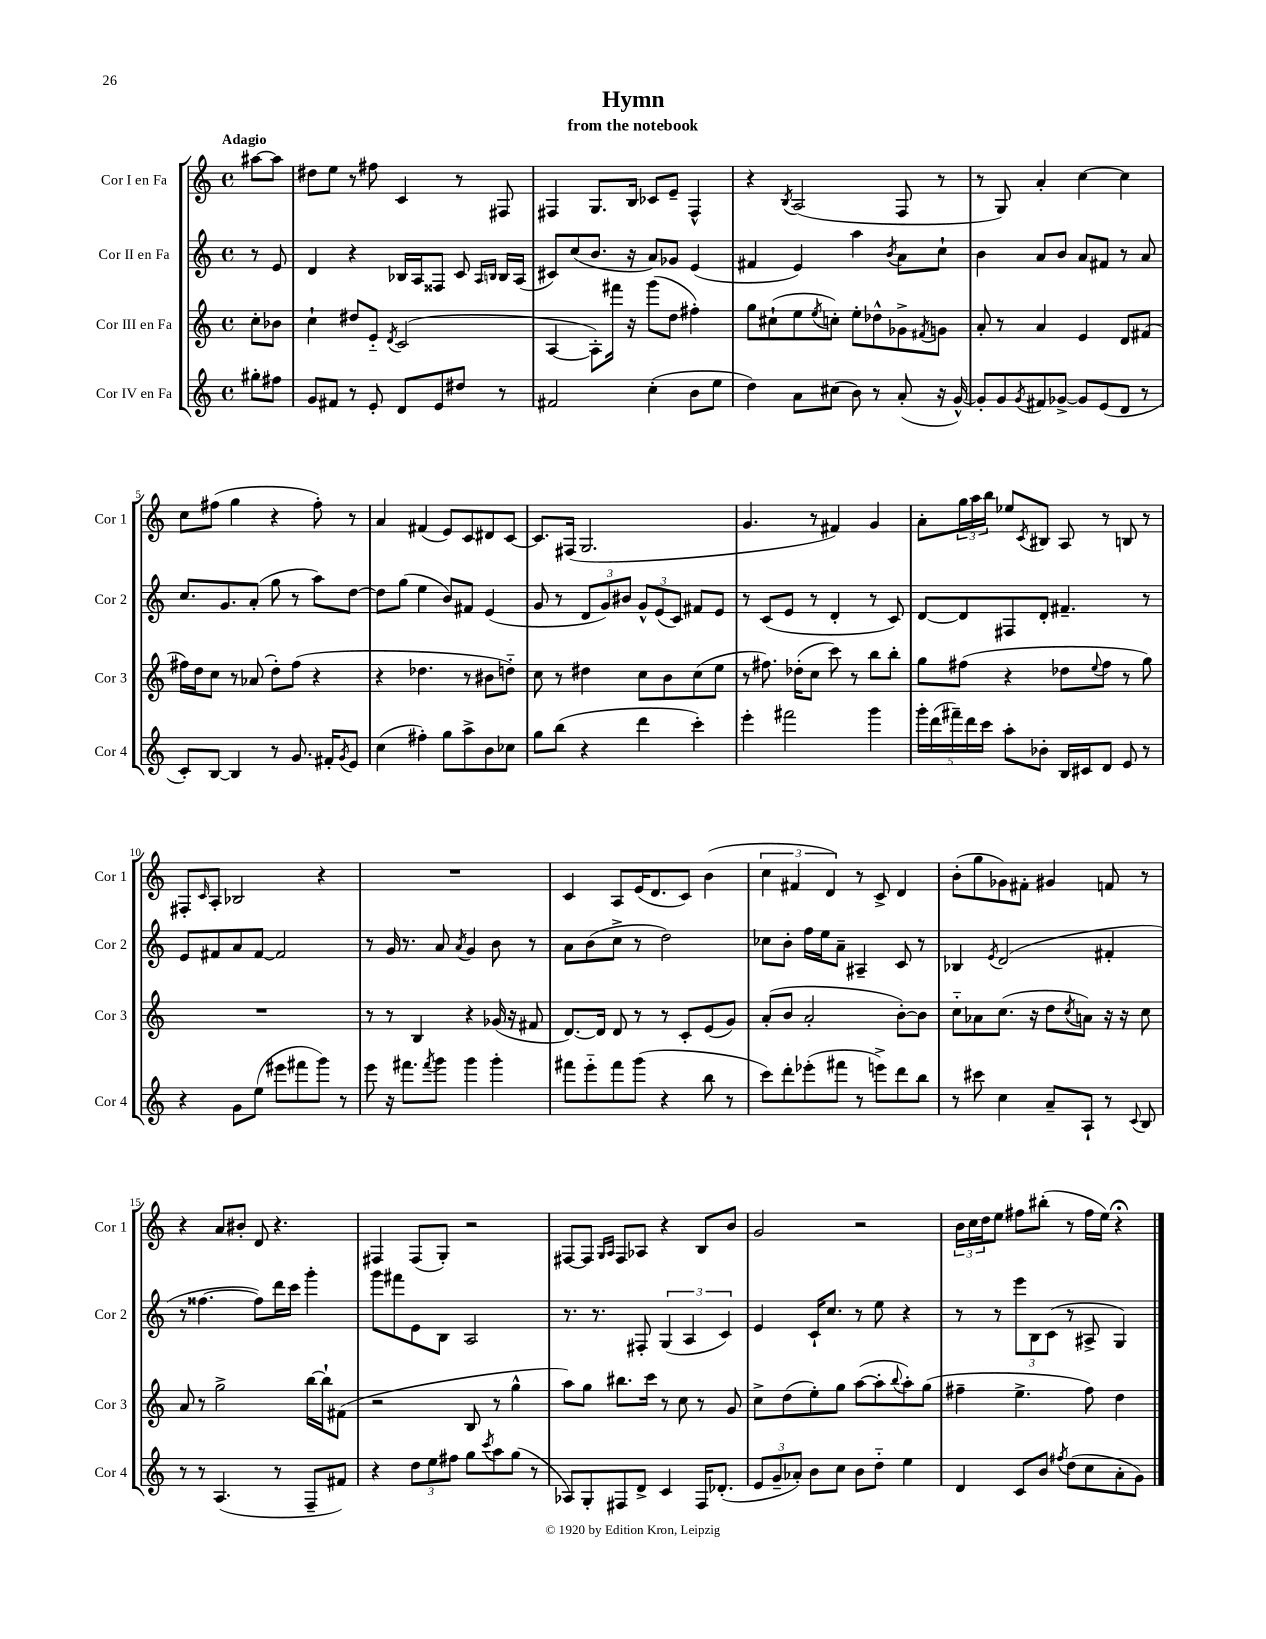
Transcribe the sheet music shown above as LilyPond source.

\header { title = "Hymn" subtitle = "from the notebook" }
<<
\new StaffGroup <<
\new Staff = "s0" \with { instrumentName = "Cor I en Fa" shortInstrumentName = "Cor 1" } {
    \clef treble \key c \major \defaultTimeSignature \time 4/4 \partial 4 \tempo "Adagio"
    ais''8~ ais''8 |
    dis''8 e''8 r8 fis''8 c'4 r8 fis8 |
    fis4 g8. b16 ces'8 e'8-- fis4-^ |
    r4 \acciaccatura { b8 } a2( f8 r8 |
    r8 g8) a'4-. c''4~ c''4 |
    c''8 fis''8( g''4 r4 fis''8-.) r8 |
    a'4 fis'4( e'8) c'8 dis'8 c'8~ |
    c'8. fis16( g2. |
    g'4. r8 fis'4) g'4 |
    a'8-. \tuplet 3/2 { g''16 a''16 b''16 } ees''8 \acciaccatura { c'8 } bis8 a8 r8 b8 r8 |
    fis8-. \grace { c'16 } a8-. bes2 r4 |
    R1 |
    c'4 a8 e'16( d'8. c'8) b'4( |
    \tuplet 3/2 { c''4 fis'4 d'4) } r8 c'8-> d'4 |
    b'8-.( g''8 ges'8) fis'8-. gis'4 f'8 r8 |
    r4 a'8 bis'8-. d'8 r4. |
    fis4 fis8( g8-.) r2 |
    fis8~ fis8 \grace { g16 a16 } fis8 aes8 r4 b8 b'8 |
    g'2 r2 |
    \tuplet 3/2 { b'16 c''16 d''16 } e''8 fis''8 bis''8-.( r8 fis''16 e''16) r4\fermata \bar "|." |
}
\new Staff = "s1" \with { instrumentName = "Cor II en Fa" shortInstrumentName = "Cor 2" } {
    \clef treble \key c \major \defaultTimeSignature \time 4/4 \partial 4
    r8 e'8 |
    d'4 r4 bes16 a16 fisis8 c'8 \grace { a16 b16 } b16 a16( |
    cis'8) c''8( b'8. r16 a'8) ges'8 e'4( |
    fis'4 e'4) a''4 \acciaccatura { b'8 } a'8 c''8-! |
    b'4 a'8 b'8 a'8 fis'8 r8 a'8 |
    c''8. g'8. a'8-.( g''8 r8 a''8) d''8~ |
    d''8 g''8( e''4 b'8) fis'8 e'4( |
    g'8 r8 \tuplet 3/2 { d'8 g'8) bis'8 } \tuplet 3/2 { g'8-^ e'8( c'8) } fis'8 e'8 |
    r8 c'8( e'8 r8 d'4-. r8 c'8) |
    d'8~ d'8 fis8 d'8-. fis'4.-- r8 |
    e'8 fis'8 a'8 fis'8~ fis'2 |
    r8 g'16 r8. a'8 \acciaccatura { a'8 } g'4 b'8 r8 |
    a'8 b'8( c''8-> r8 d''2) |
    ces''8 b'8-. f''16 e''16 a'8-- ais4-- c'8 r8 |
    bes4 \acciaccatura { e'8 } d'2( fis'4-. |
    r8 fisis''4.~ fisis''8) d'''16 c'''16 g'''4-. |
    g'''8 fis'''8 e'8 b8 a2 |
    r8. r8. fis8-. \tuplet 3/2 { g4( a4 c'4) } |
    e'4 c'16-! c''8. r8 e''8 r4 |
    r8 r8 \tuplet 3/2 { e'''8 b8 c'8( } r8 ais8-> g4) \bar "|." |
}
\new Staff = "s2" \with { instrumentName = "Cor III en Fa" shortInstrumentName = "Cor 3" } {
    \clef treble \key c \major \defaultTimeSignature \time 4/4 \partial 4
    c''8-. bes'8 |
    c''4-! dis''8 e'8-_ \acciaccatura { d'8 } c'2( |
    a4~ a8-.) fis'''16 r16 g'''8( d''8 fis''4-.) |
    g''8 cis''8-!( e''8 \acciaccatura { e''8 } c''8-.) e''8-. des''8-^ ges'8-> \acciaccatura { fis'8 } g'8 |
    a'8-. r8 a'4 e'4 d'8 fis'8( |
    fis''16) d''16 c''8 r8 aes'8( d''8-.) fis''8( r4 |
    r4 des''4. r8 bis'8 d''8-_) |
    c''8 r8 dis''4 c''8 b'8 c''8( e''8 |
    r8 fis''8.) des''16-.( c''8 c'''8) r8 b''8 b''8-. |
    g''8 fis''8( r4 des''8 \appoggiatura { e''8 } fis''8 r8 g''8) |
    R1 |
    r8 r8 b4 r4 ges'16( r16 fis'8 |
    d'8.~) d'16 d'8 r8 r8 c'8-. e'8( g'8) |
    a'8-.( b'8 a'2-. b'8~-.) b'8 |
    c''8-_ aes'8 c''8.( r16 d''8 \acciaccatura { c''8 } a'8) r16 r16 c''8 |
    a'8 r8 g''2-> b''16~ b''16-! fis'8( |
    r2 b8 r8 g''4-^ |
    a''8) g''8 bis''8. c'''16 r8 c''8 r8 g'8 |
    c''8-> d''8( e''8-.) g''8 a''8~( a''8-. \appoggiatura { b''8 } a''8-.) g''8( |
    fis''4-- e''4.-> fis''8) d''4 \bar "|." |
}
\new Staff = "s3" \with { instrumentName = "Cor IV en Fa" shortInstrumentName = "Cor 4" } {
    \clef treble \key c \major \defaultTimeSignature \time 4/4 \partial 4
    gis''8-. fis''8 |
    g'8 fis'8 r8 e'8-. d'8 e'8 dis''8 r8 |
    fis'2 c''4-.( b'8 e''8 |
    d''4) a'8 cis''8( b'8) r8 a'8-.( r16 g'16~-^) |
    g'8-. g'8 \acciaccatura { g'8 } fis'8 ges'8~-> ges'8 e'8( d'8 r8 |
    c'8-.) b8~ b4 r8 g'8. fis'16-. \acciaccatura { g'8 } e'8 |
    c''4( fis''4-.) g''8 a''8-> b'8 ces''8 |
    g''8 b''8( r4 d'''4 c'''4-.) |
    e'''4-. fis'''2 g'''4 |
    \tuplet 5/4 { g'''16-. d'''16( fis'''16--) d'''16 c'''16 } a''8-. bes'8-. b16 cis'16 d'8 e'8 r8 |
    r4 g'8 e''8( eis'''8 fis'''8 g'''8) r8 |
    e'''8 r16 fis'''8. \acciaccatura { fis'''8 } g'''8 g'''4 g'''4-. |
    fis'''8 e'''8-_ fis'''8 g'''8( r4 b''8 r8 |
    c'''8) d'''8-. ees'''8-.( fis'''8 r8 e'''8->) d'''8 b''8 |
    r8 cis'''8 c''4 a'8-- a8-! r8 \appoggiatura { c'8 } b8 |
    r8 r8 a4.( r8 f8-- fis'8) |
    r4 \tuplet 3/2 { d''8 e''8 fis''8 } g''8 \acciaccatura { c'''8 } a''8 g''8( r8 |
    aes8) g8-. fis8 d'8-> c'4 fis16 des'8.-.( |
    \tuplet 3/2 { e'8 g'8-- aes'8-.) } b'8 c''8 b'8 d''8-_ e''4 |
    d'4 c'8 b'8 \acciaccatura { fis''8 } d''8( c''8 a'8-. g'8) \bar "|." |
}
>>
>>
